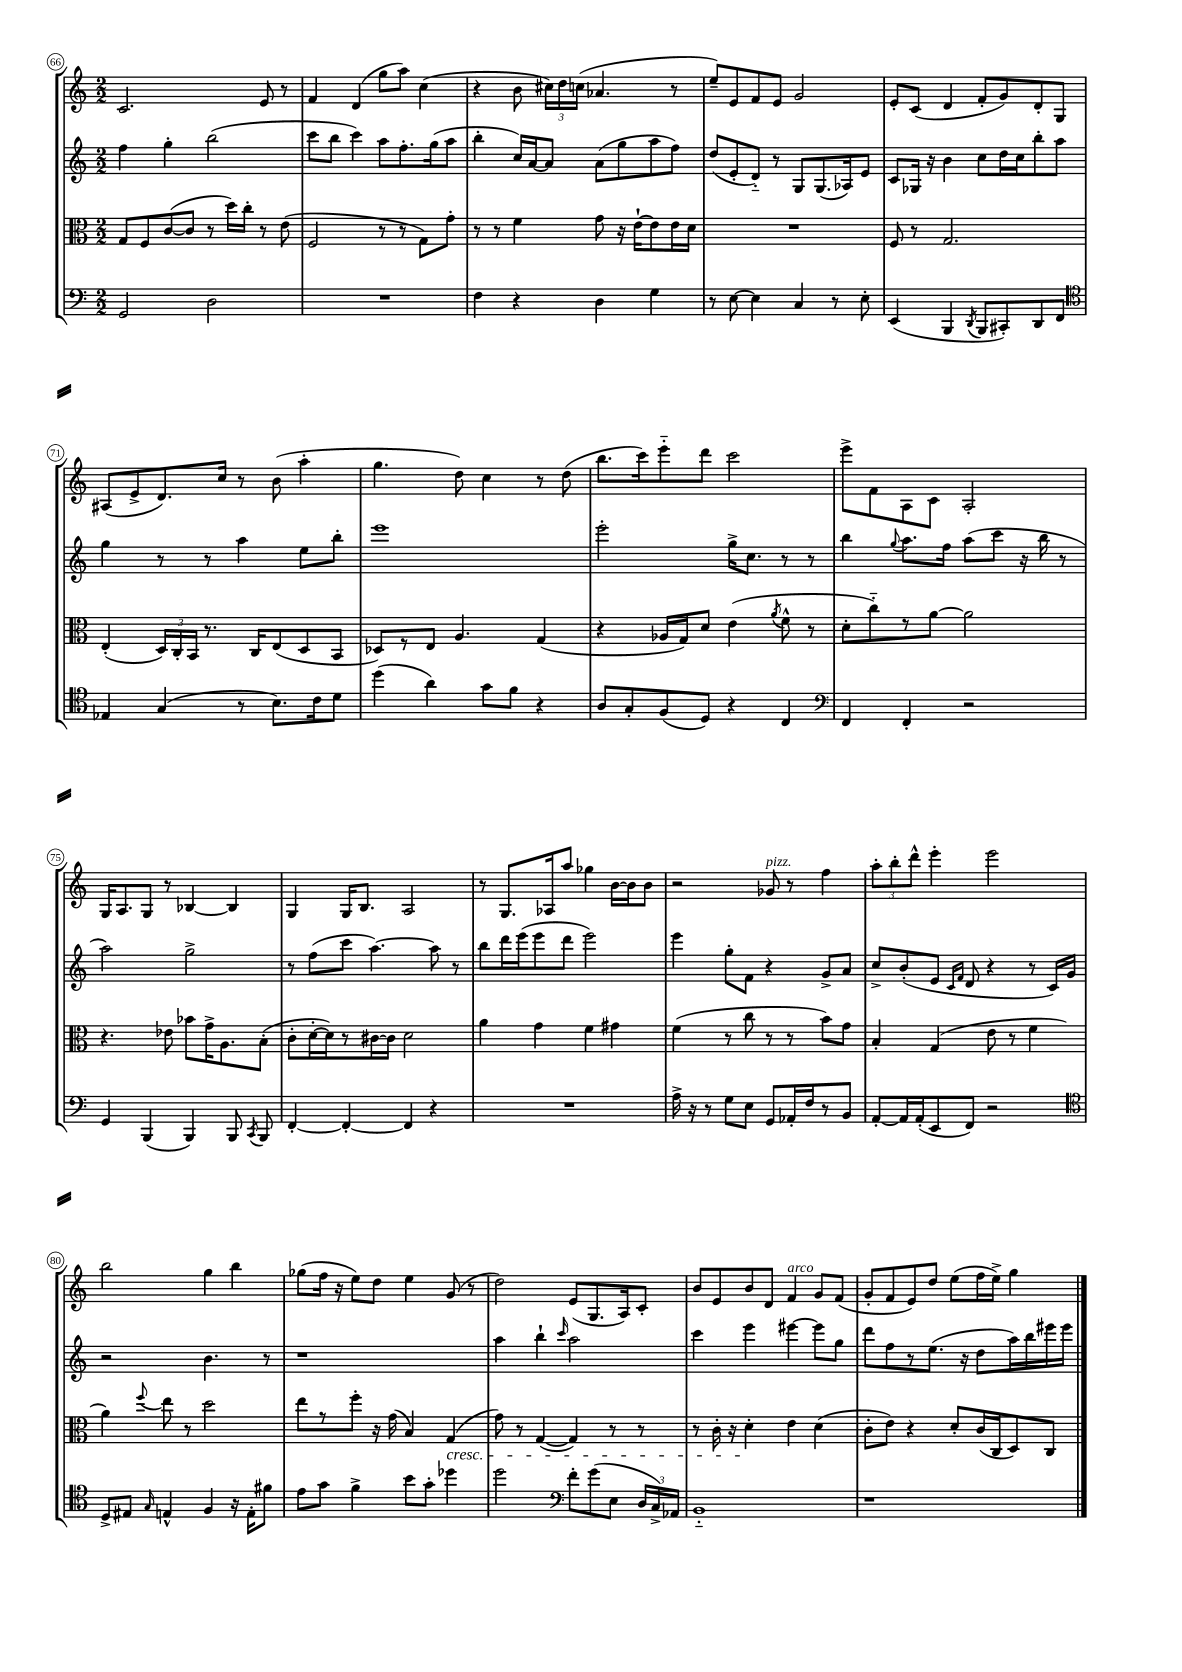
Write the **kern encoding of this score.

**kern	**kern	**kern	**kern
*staff4	*staff3	*staff2	*staff1
*clefF4	*clefC3	*clefG2	*clefG2
*k[]	*k[]	*k[]	*k[]
*M2/2	*M2/2	*M2/2	*M2/2
2GG	8G	4ff	2.c
.	8F	.	.
.	([8c	4gg'	.
.	8c]	.	.
2D	8r	(2bb	.
.	16dd)	.	.
.	16cc'	.	.
.	8r	.	8e
.	(8e	.	8r
=	=	=	=
1r	2F	8ccc	4f
.	.	8bb	.
.	.	4ccc)	(4d
.	8r	8aa	8gg
.	8r	8.ff'	8aa)
.	8G)	.	(4cc
.	.	(16gg	.
.	8g'	8aa	.
=	=	=	=
4F	8r	4bb'	4r
.	8r	.	.
4r	4f	16cc)	8b
.	.	[16a	.
.	.	8a]	24cc#)
.	.	.	24dd
.	.	.	(24cc
4D	8g	(8a	4.a-
.	16r	8gg	.
.	[16e`	.	.
4G	8e]	8aa	.
.	16e	8ff)	8r
.	16d	.	.
=	=	=	=
8r	1r	(8dd	8ee~)
[8E	.	8e'	8e
4E]	.	8d'~)	8f
.	.	8r	8e
4C	.	8G	2g
.	.	(8.G	.
8r	.	.	.
.	.	16A-)	.
8E'	.	8e	.
=	=	=	=
(4EE	8F	8c	8e'
.	8r	16G-	(8c
.	.	16r	.
4BBB	2.G	4b	4d
8qDD	.	.	.
8BBB	.	8cc	8f'
8CC#')	.	16dd	8g)
.	.	16cc	.
8DD	.	8bb'	8d'
8FF	.	8aa	8G
=	=	=	=
*clefC4	*	*	*
4E-	(4E'	4gg	(8A#
.	.	.	8e^
(4G	24D)	8r	8.d)
.	24C'	.	.
.	24BB	.	.
.	8.r	8r	.
.	.	.	16cc
8r	.	4aa	8r
.	16C	.	.
8.B)	(8E	.	(8b
.	8D	8ee	4aa'
16c	.	.	.
8d	8BB	8bb'	.
=	=	=	=
(4dd	8D-)	1eee	4.gg
.	8r	.	.
4a)	8E	.	.
.	4.A	.	8dd)
8g	.	.	4cc
8f	.	.	.
4r	(4G	.	8r
.	.	.	(8dd
=	=	=	=
8A	4r	2eee'	8.bb
8G'	.	.	.
.	.	.	16ccc)
(8F	16A-	.	8eee'~
.	16G)	.	.
8D)	8d	.	8ddd
4r	(4e	16gg^	2ccc
.	.	8.cc	.
.	8qa	.	.
4C	8f^^	8r	.
.	8r	8r	.
=	=	=	=
*clefF4	*	*	*
4FF	8d'	4bb	8eee^
.	8cc'~)	.	8f
.	.	8qqgg	.
4FF'	8r	8.aa	8A
.	[8a	.	8c
.	.	16ff	.
2r	2a]	(8aa	2A'
.	.	8ccc	.
.	.	16r	.
.	.	16bb	.
.	.	8r	.
=	=	=	=
4GG	4.r	2aa)	16G
.	.	.	8.A
(4BBB	.	.	8G
.	8e-	.	8r
4BBB)	8b-	2gg^	[4B-
.	16g^	.	.
.	8.A	.	.
8BBB	.	.	4B-]
8qCC	.	.	.
8BBB	(8B'	.	.
=	=	=	=
[4FF'	8c'	8r	4G
.	[16d'	(8ff	.
.	16d])	.	.
4FF'_	8r	8ccc	16G
.	.	.	8.B
.	[16c#	[4.aa)	.
.	16c#]	.	.
4FF]	2d	.	2A
4r	.	8aa]	.
.	.	8r	.
=	=	=	=
1r	4a	8bb	8r
.	.	16ddd	8.G
.	.	(16eee	.
.	4g	8eee	.
.	.	.	16A-
.	.	8ddd	8aa
.	4f	2eee)	4gg-
.	4g#	.	[16b
.	.	.	16b]
.	.	.	8b
=	=	=	=
16A^	(4f	4eee	2r
16r	.	.	.
8r	.	.	.
8G	8r	8gg'	.
8E	8cc	8f	.
8GG	8r	4r	8g-
16AA-'	8r	.	8r
16F	.	.	.
8r	8b)	8g^	4ff
8BB	8g	8a	.
=	=	=	=
[8AA'	4B'	8cc^	12aa'
.	.	.	12bb'
16AA]	.	(8b'	.
.	.	.	12ddd^^
(16AA'	.	.	.
8EE	(4G	8e	4eee'
.	.	16qqc	.
.	.	16qqf	.
8FF)	.	8d	.
2r	8e	4r	2eee
.	8r	.	.
.	4f	8r	.
.	.	16c)	.
.	.	16g	.
=	=	=	=
*clefC4	*	*	*
8D^	4a)	2r	2bb
8E#	.	.	.
16qqG	8qqff	.	.
4E^^	8ee	.	.
.	8r	.	.
4F	2dd	4.b	4gg
16r	.	.	4bb
16E'	.	.	.
8f#	.	8r	.
=	=	=	=
8e	8ee	1r	(8gg-
8g	8r	.	16ff
.	.	.	16r
4f^	8ff'	.	8ee)
.	16r	.	8dd
.	(16g	.	.
8b	4B)	.	4ee
8g'	.	.	.
4dd-	(4G	.	(8g
.	.	.	8r
=	=	=	=
2dd	8g)	4aa	2dd)
.	8r	.	.
.	([4G	4bb`	.
*clefF4	*	*	*
.	.	16qqccc	.
8f'	4G])	2aa	(8e
(8g	.	.	8.G
8E	8r	.	.
.	.	.	16A)
24D	8r	.	8c'
24C^)	.	.	.
24AA-	.	.	.
=	=	=	=
1BB'~	8r	4ccc	8b
.	16c'	.	8e
.	16r	.	.
.	4d'	4eee	8b
.	.	.	8d
.	4e	[4eee#	4f
.	(4d	8eee#]	8g
.	.	8gg	(8f
=	=	=	=
1r	8c'	8ddd	8g'
.	8e)	8ff	8f
.	4r	8r	8e)
.	.	(8.ee	8dd
.	8d'	.	(8ee
.	.	16r	.
.	(16c	8dd	16ff
.	16C	.	16ee^)
.	8D)	16aa)	4gg
.	.	16bb	.
.	8C	16eee#	.
.	.	16eee#	.
==	==	==	==
*-	*-	*-	*-
